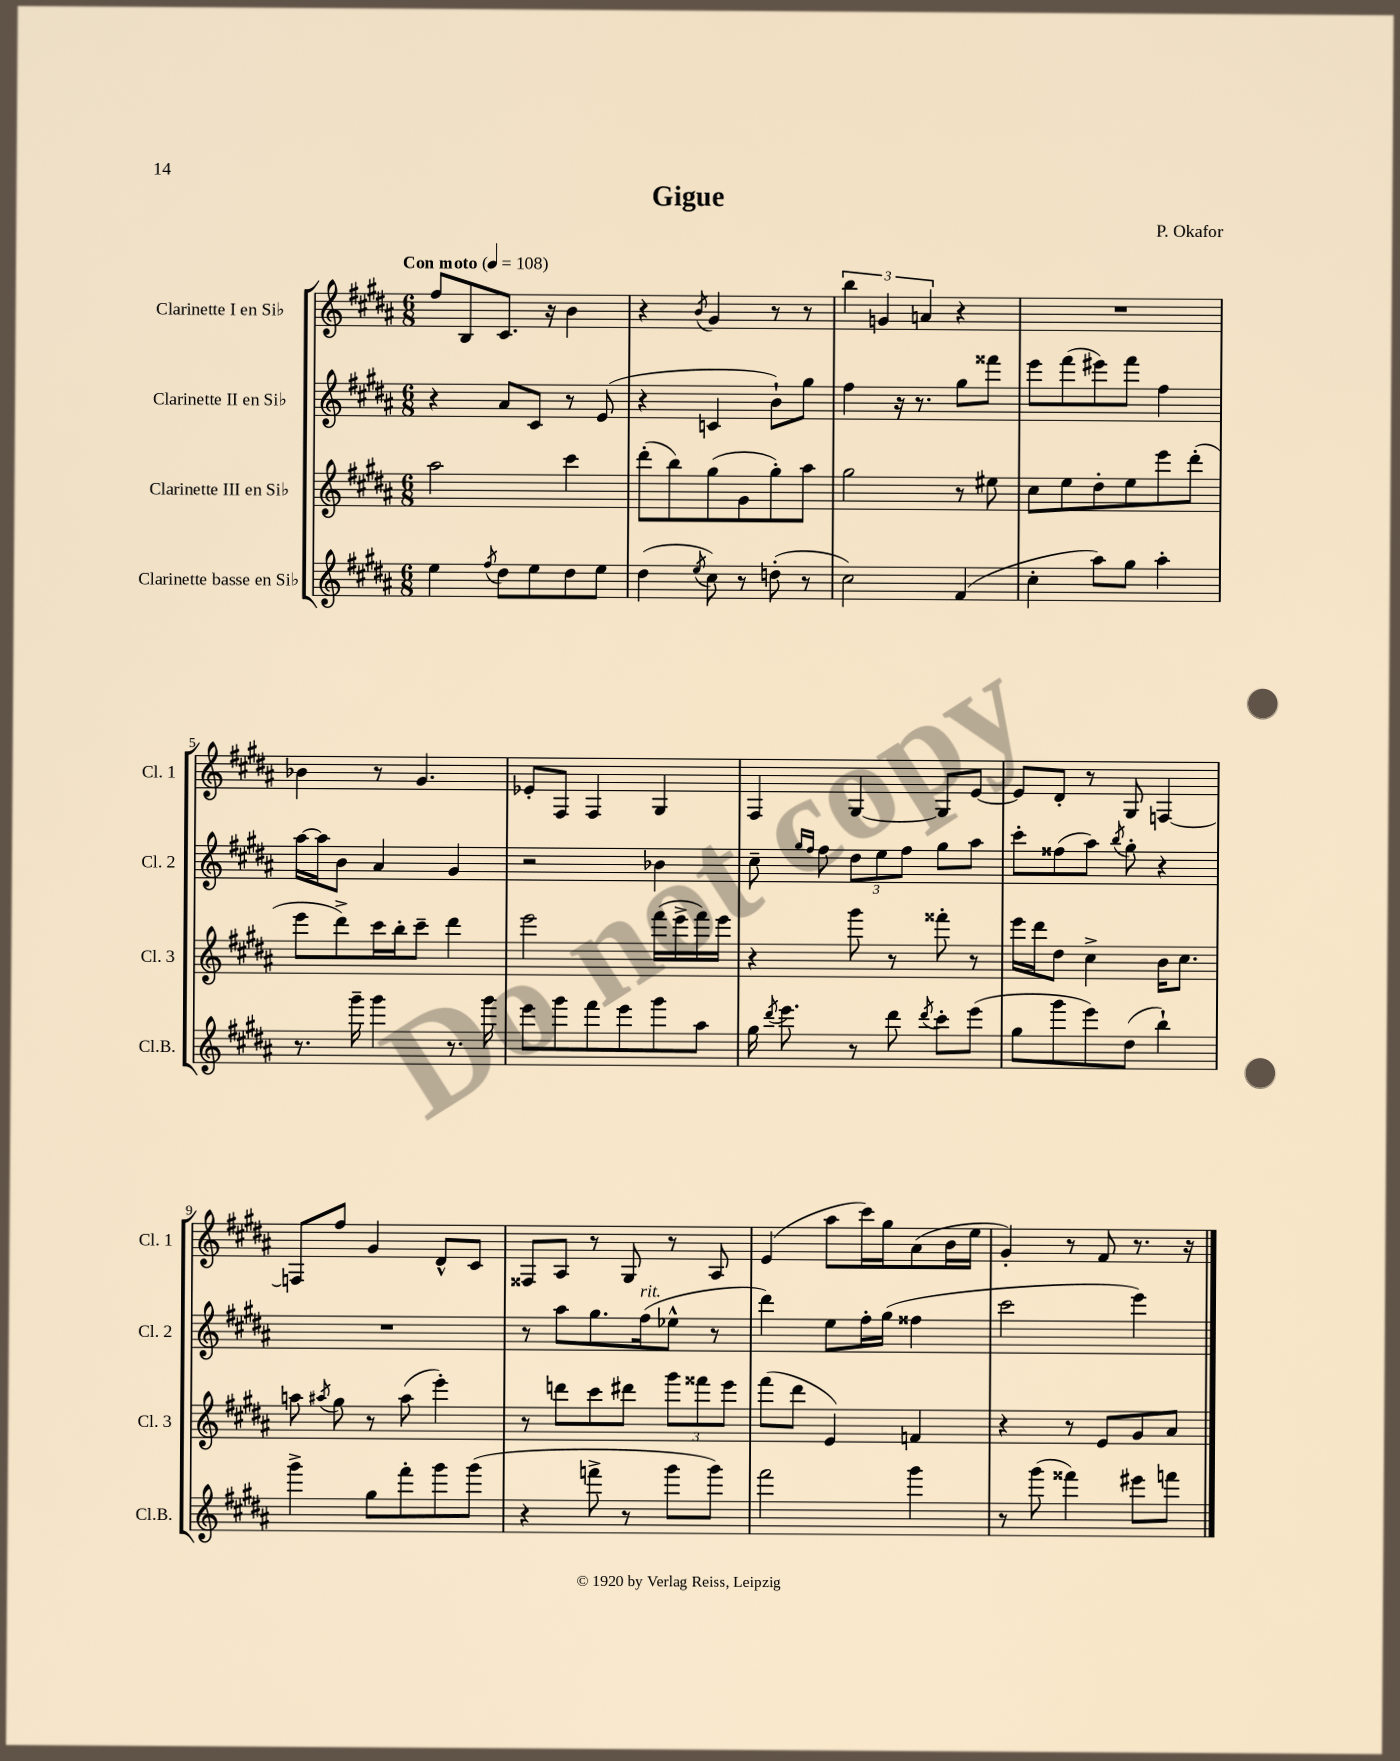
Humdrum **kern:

**kern	**kern	**kern	**kern
*staff4	*staff3	*staff2	*staff1
*clefG2	*clefG2	*clefG2	*clefG2
*k[f#c#g#d#a#]	*k[f#c#g#d#a#]	*k[f#c#g#d#a#]	*k[f#c#g#d#a#]
*M6/8	*M6/8	*M6/8	*M6/8
*MM108	*MM108	*MM108	*MM108
4ee	2aa#	4r	8ff#
.	.	.	8B
8qff#	.	.	.
8dd#	.	8a#	8.c#
8ee	.	8c#	.
.	.	.	16r
8dd#	4ccc#	8r	4b
8ee	.	(8e	.
=	=	=	=
(4dd#	(8ddd#'	4r	4r
.	8bb)	.	.
8qee	.	.	8qb
8cc#)	(8gg#	4c	4g#
8r	8g#	.	.
(8dd'	8gg#')	8b`)	8r
8r	8aa#	8gg#	8r
=	=	=	=
2cc#)	2gg#	4ff#	6bb
.	.	.	6g
.	.	16r	.
.	.	8.r	.
.	.	.	6a
(4f#	8r	8gg#	4r
.	8ee#	8fff##	.
=	=	=	=
4cc#'	8cc#	8eee	2.r
.	8ee	(8fff#	.
8aa#)	8dd#'	8eee#)	.
8gg#	8ee	8fff#	.
4aa#'	8eee	4ff#	.
.	(8ddd#'	.	.
=	=	=	=
8.r	8eee	[16aa#	4b-
.	.	16aa#]	.
.	8ddd#^)	8b	.
16ggg#~	.	.	.
4ggg#	16ccc#	4a#	8r
.	16bb'	.	.
.	8ccc#~	.	4.g#
8.r	4ddd#	4g#	.
16ggg#	.	.	.
=	=	=	=
8eee	2eee	2r	8e-'
8ggg#	.	.	8F#
8fff#	.	.	4F#
8eee	.	.	.
8ggg#	(16fff#	4b-	4G#
.	16eee^	.	.
8aa#	16fff#)	.	.
.	16eee	.	.
=	=	=	=
16gg#	4r	8cc#~	4F#
8qddd#	.	.	.
8.eee	.	.	.
.	.	16qqgg#	.
.	.	16qqff#	.
.	.	8ff#	.
8r	8ggg#	12dd#	[4G#
.	.	12ee	.
8ddd#	8r	.	.
.	.	12ff#	.
8qddd#	.	.	.
8ccc#'	8fff##'	8gg#	8G#]
(8eee	8r	8aa#	[8e
=	=	=	=
8gg#	16eee	8ccc#'	8e]
.	16ddd#	.	.
8ggg#	8dd#	(8ff##	8d#'
8eee)	4cc#^	8aa#)	8r
.	.	8qbb	.
(8dd#	.	8gg#'	8G#
4bb`)	16b	4r	[4F
.	8.cc#	.	.
=	=	=	=
4ggg#^	8aa	2.r	8F]
.	8qaa#	.	.
.	8gg#	.	8ff#
8gg#	8r	.	4g#
8fff#'	(8aa#	.	.
8ggg#	4eee')	.	8d#^^
(8ggg#	.	.	8c#
=	=	=	=
4r	8r	8r	8F##
.	8ddd	8aa#	8A#
8fff^	8ccc#	8.gg#	8r
8r	8ddd#	.	8G#
.	.	(16ff#	.
8ggg#	12ggg#	8ee-^^	8r
.	12fff##	.	.
8ggg#)	.	8r	8A#
.	12eee	.	.
=	=	=	=
2fff#	(8fff#	4ddd#)	(4e
.	8ddd#	.	.
.	4e)	8ee	8aa#
.	.	16ff#'	16ccc#)
.	.	(16gg#	16gg#
4ggg#	4f	4ff##	(8a#
.	.	.	16b
.	.	.	16ee
=	=	=	=
8r	4r	2ccc#	4g#')
(8ggg#	.	.	.
4fff##)	8r	.	8r
.	8e	.	8f#
8eee#	8g#	4eee)	8.r
8fff	8a#	.	.
.	.	.	16r
==	==	==	==
*-	*-	*-	*-
